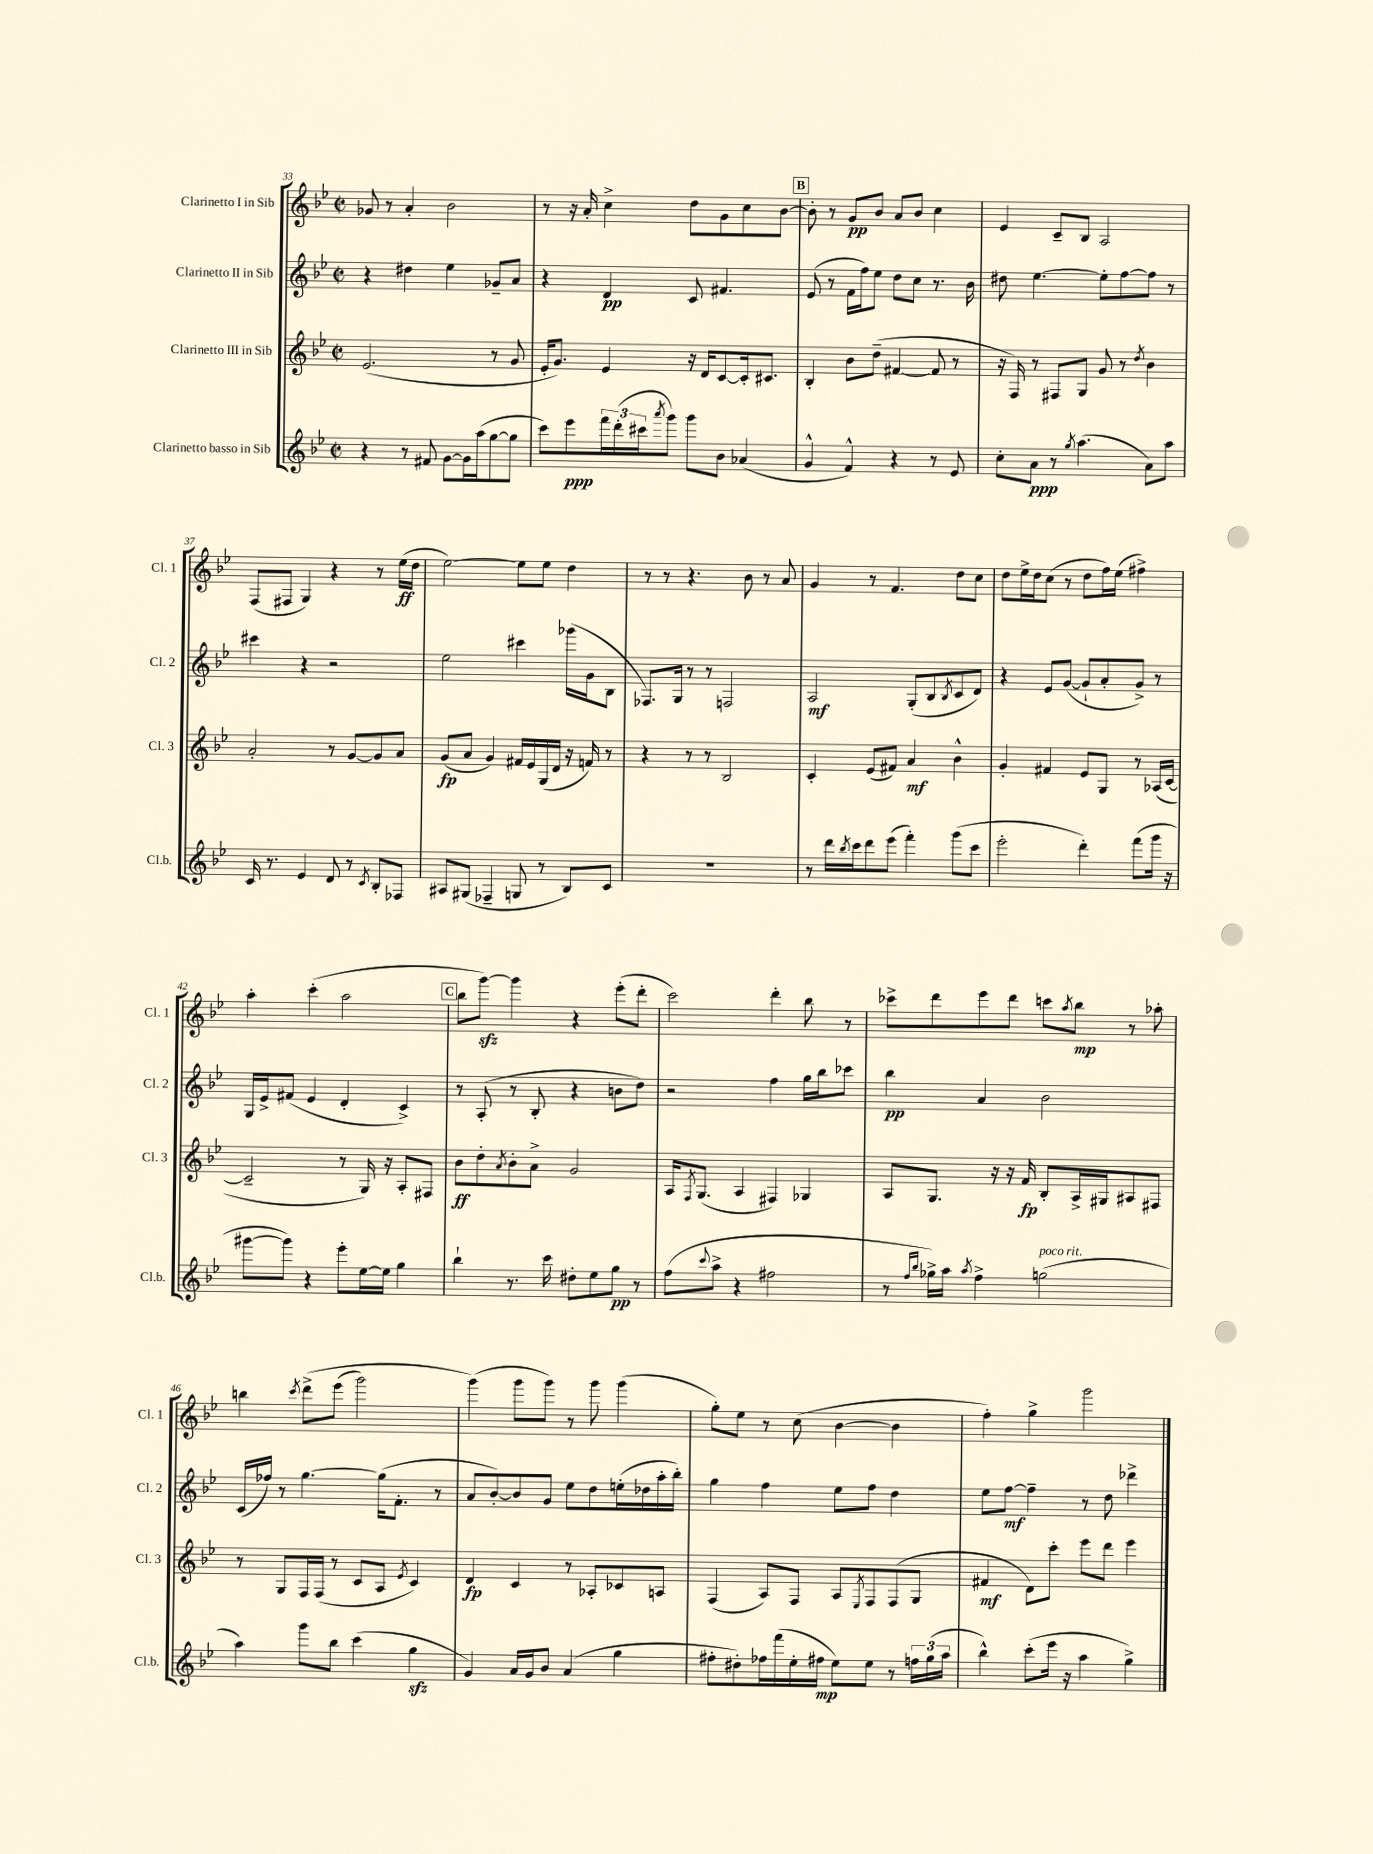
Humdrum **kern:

**kern	**dynam	**kern	**dynam	**kern	**dynam	**kern	**dynam
*part4	*part4	*part3	*part3	*part2	*part2	*part1	*part1
*staff4	*staff4	*staff3	*staff3	*staff2	*staff2	*staff1	*staff1
*I"Clarinetto basso in Sib	*	*I"Clarinetto III in Sib	*	*I"Clarinetto II in Sib	*	*I"Clarinetto I in Sib	*
*I'Cl.b.	*	*I'Cl. 3	*	*I'Cl. 2	*	*I'Cl. 1	*
*clefG2	*	*clefG2	*	*clefG2	*	*clefG2	*
*k[b-e-]	*	*k[b-e-]	*	*k[b-e-]	*	*k[b-e-]	*
*M2/2	*	*M2/2	*	*M2/2	*	*M2/2	*
*met(c|)	*	*met(c|)	*	*met(c|)	*	*met(c|)	*
=33	=33	=33	=33	=33	=33	=33	=33
4r	.	(2.e-/	.	4r	.	8g-X/	.
.	.	.	.	.	.	8r	.
8r	.	.	.	4dd#X\	.	4a'/	.
8f#X/	.	.	.	.	.	.	.
[8g\L	.	.	.	4ee-\	.	2b-\	.
16g\L]	.	.	.	.	.	.	.
(16aa\J	.	.	.	.	.	.	.
[8gg\	.	8r	.	8g-X~/L	.	.	.
8gg\J]	.	8g/	.	8a/J	.	.	.
=34	=34	=34	=34	=34	=34	=34	=34
8ccc\L)	.	16e-'/KL	.	4r	.	8r	.
.	.	8.g/J)	.	.	.	.	.
8eee-\	ppp	.	.	.	.	16r	.
.	.	.	.	.	.	16a'/	.
24fff\L	.	4e-/	.	4d/	pp	4cc^\	.
(24ddd'\	.	.	.	.	.	.	.
24ccc#X\J	.	.	.	.	.	.	.
8qaaa/	.	.	.	.	.	.	.
8ggg\J)	.	.	.	.	.	.	.
8ggg\L	.	16r	.	8c/	.	8dd\L	.
.	.	16d/KL	.	.	.	.	.
8b-\J	.	[8c/	.	4.f#X/	.	8g\	.
(4a-X/	.	16c'/k]	.	.	.	8cc\	.
.	.	8.c#X/J	.	.	.	.	.
.	.	.	.	.	.	[8b-\J	.
!!LO:REH:place=s1:t=B
=35	=35	=35	=35	=35	=35	=35	=35
4g^^/	.	4B-'/	.	(8e-/	.	8b-'\]	.
.	.	.	.	8r	.	8r	.
4f^^/)	.	8b-\L	.	16f\LL	.	8g/L	pp
.	.	.	.	16ff\J)	.	.	.
.	.	(8dd~\J	.	8ee-\J	.	8b-/J	.
4r	.	[4f#X/	.	8dd\L	.	8a/L	.
.	.	.	.	8cc\J	.	8b-/J	.
8r	.	8f#/]	.	8.r	.	4cc\	.
8e-/	.	8r	.	.	.	.	.
.	.	.	.	16b-\	.	.	.
=36	=36	=36	=36	=36	=36	=36	=36
8cc'\L	.	16r	.	8dd#X\	.	4e-/	.
.	.	16F/)	.	.	.	.	.
8a\J	ppp	8r	.	[4.ee-\	.	.	.
8r	.	8F#X/L	.	.	.	8c~/L	.
8qgg/	.	.	.	.	.	.	.
(4.aa\	.	8G/J	.	.	.	8B-/J	.
.	.	8g/	.	8ee-'\L]	.	2A/	.
.	.	8r	.	[8ff\	.	.	.
.	.	8qdd/	.	.	.	.	.
8a\L)	.	4b-\	.	8ff\J]	.	.	.
8aa\J	.	.	.	8r	.	.	.
!!LO:LB:g=z
=37	=37	=37	=37	=37	=37	=37	=37
16c/	.	2a'/	.	4ccc#X\	.	(8F/L	.
8.r	.	.	.	.	.	.	.
.	.	.	.	.	.	8F#X/J	.
4e-/	.	.	.	4r	.	4G/)	.
8d/	.	8r	.	2r	.	4r	.
8r	.	[8g/L	.	.	.	.	.
8qc/	.	.	.	.	.	.	.
8B-'/L	.	8g/]	.	.	.	8r	.
8F-X/J	.	8a/J	.	.	.	(16ee-\LL	ff
.	.	.	.	.	.	16dd\JJ	.
=38	=38	=38	=38	=38	=38	=38	=38
8A#X/L	.	(8g/L	fp	2ee-\	.	[2ee-\)	.
(8G#X/J	.	8a/J	.	.	.	.	.
4F-X~/	.	4g/)	.	.	.	.	.
8Gn/	.	16f#X/LL	.	4ccc#X\	.	8ee-\L]	.
.	.	16e-/	.	.	.	.	.
8r	.	(16G/	.	.	.	8ee-\J	.
.	.	16d/JJ	.	.	.	.	.
8B-/L)	.	16r	.	(16ggg-X\LL	.	4dd\	.
.	.	16fn/)	.	16g\J	.	.	.
8c/J	.	8r	.	8B-\J	.	.	.
=39	=39	=39	=39	=39	=39	=39	=39
1r	.	4r	.	8.F-X/L)	.	8r	.
.	.	.	.	.	.	8r	.
.	.	.	.	16G/Jk	.	.	.
.	.	8r	.	8r	.	4.r	.
.	.	8r	.	8r	.	.	.
.	.	2B-/	.	2Fn/	.	.	.
.	.	.	.	.	.	8b-\	.
.	.	.	.	.	.	8r	.
.	.	.	.	.	.	8a/	.
=40	=40	=40	=40	=40	=40	=40	=40
8r	.	4c'/	.	2A/	mf	4g/	.
16ddd\LL	.	.	.	.	.	.	.
8qbb-/	.	.	.	.	.	.	.
16ccc\J	.	.	.	.	.	.	.
8ddd\	.	(8e-/L	.	.	.	8r	.
(8eee-\J	.	8f#X/J)	.	.	.	4.f/	.
4fff'\)	.	4a/	mf	(8G'/L	.	.	.
.	.	.	.	8B-/	.	.	.
.	.	.	.	8qB-/	.	.	.
(8ggg\L	.	4b-^^\	.	8c/	.	8dd\L	.
8ccc\J	.	.	.	8d/J)	.	8cc\J	.
=41	=41	=41	=41	=41	=41	=41	=41
2eee-'\	.	4g'/	.	4r	.	8dd\L	.
.	.	.	.	.	.	16ee-^\L	.
.	.	.	.	.	.	16dd\J	.
.	.	4f#X/	.	8e-/L	.	(8cc\J	.
.	.	.	.	([8g/J	.	8r	.
4ddd'\)	.	8e-/L	.	8g`/L]	.	8dd\L	.
.	.	8G/J	.	8a'/	.	16ff\L)	.
.	.	.	.	.	.	(16ee-\JJ	.
(8fff\L	.	8r	.	8g^/J)	.	4ff#X^\)	.
16ggg\Jk	.	(16A-X/LL	.	8r	.	.	.
16r	.	[16c/JJ	.	.	.	.	.
!!LO:LB:g=z
=42	=42	=42	=42	=42	=42	=42	=42
[8ggg#X\L	.	2c~/]	.	16G/LL	.	4aa'\	.
.	.	.	.	16e-^/J	.	.	.
8ggg#\J])	.	.	.	(8f#X/J	.	.	.
4r	.	.	.	4e-/	.	(4ccc'\	.
8eee-'\L	.	8r	.	4d'/	.	2aa\	.
[16ee-\L	.	16G/)	.	.	.	.	.
16ee-\JJ]	.	16r	.	.	.	.	.
4gg\	.	8A'/L	.	4c^/)	.	.	.
.	.	8F#X/J	.	.	.	.	.
!!LO:REH:place=s1:t=C
=43	=43	=43	=43	=43	=43	=43	=43
4bb-`\	.	8b-\L	ff	8r	.	8bb-\L	.
.	.	8dd'\	.	(8A'/	.	[8gggzz\J)	.
.	.	8qa/	.	.	.	.	.
8.r	.	8b-'\	.	8r	.	4ggg\]	.
.	.	8a^\J	.	8B-'/	.	.	.
16ccc\	.	.	.	.	.	.	.
8dd#X'\L	.	2g/	.	4r	.	4r	.
8ee-\	.	.	.	.	.	.	.
8gg\J	pp	.	.	8bn\L	.	(8eee-'\L	.
8r	.	.	.	8dd\J)	.	8ddd'\J	.
=44	=44	=44	=44	=44	=44	=44	=44
(8ff\L	.	16A/KL	.	2r	.	2ccc\)	.
.	.	8qF/	.	.	.	.	.
.	.	(8.G/J	.	.	.	.	.
8qqccc/	.	.	.	.	.	.	.
8aa^\J	.	.	.	.	.	.	.
4r	.	4A/	.	.	.	.	.
2ff#X\	.	4F#X/)	.	4ff\	.	4ddd'\	.
.	.	4G-X/	.	16gg\LL	.	8bb-\	.
.	.	.	.	16bb-\J	.	.	.
.	.	.	.	8ccc-X\J	.	8r	.
=45	=45	=45	=45	=45	=45	=45	=45
8r	.	8A/L	.	4bb-\	pp	8ccc-X^\L	.
16qqff/LL	.	.	.	.	.	.	.
16qqbb-/JJ	.	.	.	.	.	.	.
16gg-X^\LL)	.	8.G/J	.	.	.	8ddd\	.
16aa\JJ	.	.	.	.	.	.	.
8qaa/	.	.	.	.	.	.	.
4ff^\	.	.	.	4a/	.	8eee-\	.
.	.	16r	.	.	.	.	.
.	.	16r	.	.	.	8ddd\J	.
.	.	16f/	fp	.	.	.	.
!LO:TX:a:i:t=poco rit.	!	!	!	!	!	!	!
(2ggn\	.	8B-'/L	.	2b-\	.	8cccn\L	.
.	.	.	.	.	.	8qaa/	.
.	.	16A^/L	.	.	.	8bb-\J	mp
.	.	16G#X/J	.	.	.	.	.
.	.	8A#X/	.	.	.	8r	.
.	.	8F#X/J	.	.	.	8aa-X'\	.
!!LO:LB:g=z
=46	=46	=46	=46	=46	=46	=46	=46
4aa\)	.	8r	.	(16c/LL	.	4bbn\	.
.	.	.	.	16ff-X/JJ)	.	.	.
.	.	8G/L	.	8r	.	.	.
.	.	.	.	.	.	8qccc/	.
8ggg\L	.	16F/L	.	[4.gg\	.	(8ddd^\L	.
.	.	(16F/JJ	.	.	.	.	.
8bb-\J	.	8r	.	.	.	(8eee-\J	.
(4ccc\	.	8c/L	.	.	.	2ggg\)	.
.	.	8A/J	.	(16gg\KL]	.	.	.
.	.	.	.	8.f'\J	.	.	.
.	.	8qe-/	.	.	.	.	.
4ggzz\	.	4c/)	.	.	.	.	.
.	.	.	.	8r	.	.	.
=47	=47	=47	=47	=47	=47	=47	=47
4g/)	.	4d/	fp	8a/L	.	(4ggg\)	.
.	.	.	.	[8b-'/)	.	.	.
16a/LL	.	4c/	.	8b-/]	.	8ggg\L	.
16g/J	.	.	.	.	.	.	.
8b-/J	.	.	.	8g/J	.	8ggg\J)	.
(4a/	.	8r	.	8ee-\L	.	8r	.
.	.	8A-X'/L	.	8dd\	.	8ggg\	.
4gg\	.	8c-X/	.	(16een'\L	.	(4ggg\	.
.	.	.	.	16dd-X\	.	.	.
.	.	8An/J	.	16aa'\	.	.	.
.	.	.	.	16bb-'\JJ)	.	.	.
=48	=48	=48	=48	=48	=48	=48	=48
8ff#X'\L	.	(4F/	.	4gg\	.	8gg'\L)	.
8dd#X'\)	.	.	.	.	.	8ee-\J	.
16ff-X\L	.	8A/L)	.	4ff\	.	8r	.
(16fff\	.	.	.	.	.	.	.
16ee-'\	.	8F/J	.	.	.	(8cc\	.
16ff#X\JJ	mp	.	.	.	.	.	.
8ee-\L)	.	8A/L	.	8ee-\L	.	[4b-\	.
.	.	8qE-/	.	.	.	.	.
8ee-\J	.	8F/	.	8ff\J	.	.	.
8r	.	(8F/	.	4dd\	.	4b-\]	.
24ffn\LL	.	8G/J	.	.	.	.	.
(24gg\	.	.	.	.	.	.	.
24aa\JJ	.	.	.	.	.	.	.
=49	=49	=49	=49	=49	=49	=49	=49
4bb-^^\)	.	4f#X/	mf	8ee-\L	.	4ff'\)	.
.	.	.	.	[8ff\J	mf	.	.
(8ccc'\L	.	8d\L)	.	4ff~\]	.	4gg^\	.
16eee-\Jk	.	8ccc'\J	.	.	.	.	.
16r	.	.	.	.	.	.	.
4aa\	.	8eee-\L	.	8r	.	2ggg\	.
.	.	8ddd\J	.	8dd\	.	.	.
4gg^\)	.	4eee-\	.	4ddd-X^\	.	.	.
==	==	==	==	==	==	==	==
*-	*-	*-	*-	*-	*-	*-	*-
